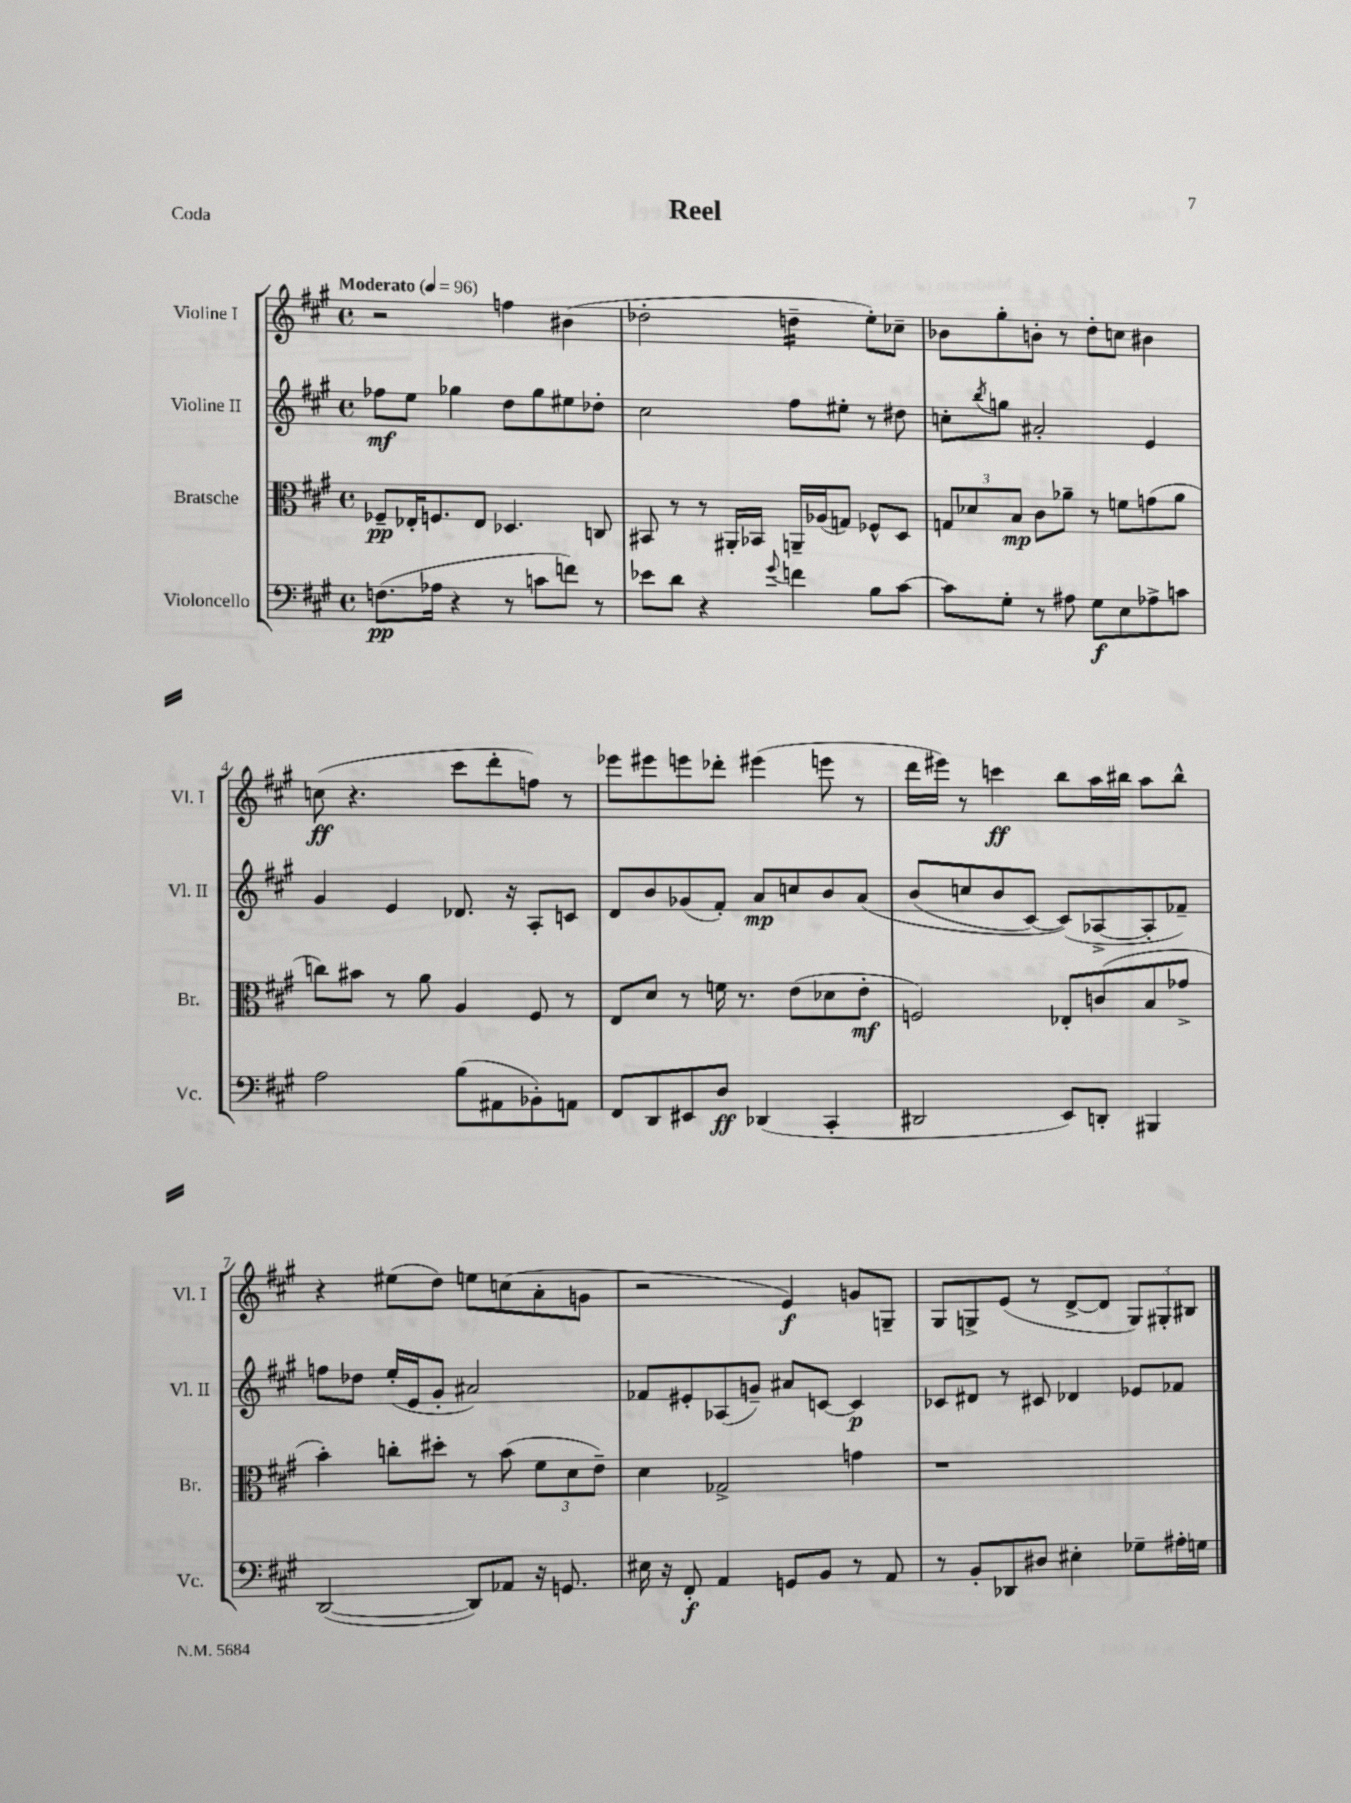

**kern	**kern	**kern	**kern
*staff4	*staff3	*staff2	*staff1
*clefF4	*clefC3	*clefG2	*clefG2
*k[f#c#g#]	*k[f#c#g#]	*k[f#c#g#]	*k[f#c#g#]
*M4/4	*M4/4	*M4/4	*M4/4
*met(c)	*met(c)	*met(c)	*met(c)
*MM96	*MM96	*MM96	*MM96
(8.F	8F-~	8ff-	2r
.	16E-'	8ee	.
16A-	8.F	.	.
4r	.	4gg-	.
.	8E-	.	.
8r	4.D-	8dd	4ff
8c	.	8gg-	.
8f)	.	8ee#	(4b#
8r	8C	8dd-'	.
=	=	=	=
8e-	8BB#	2cc#	2dd-'
8d	8r	.	.
4r	8r	.	.
.	16AA#'	.	.
.	16BB-	.	.
8qqg#	.	.	.
4f	16AA~	8ff#	4dd~
.	(16A-	.	.
.	8G)	8ee#'	.
8B	8F-^^	8r	8ee')
[8c#	8D	8dd#	8cc-~
=	=	=	=
8c#]	12G	8cc'	8b-
.	12d-	.	.
.	.	8qbb	.
8G#'	.	8gg	8gg#'
.	12B	.	.
8r	8c#	2a#'	8b'
8A#	8a-~	.	8r
8G#	8r	.	8dd'
8E	8f	.	8cc
8A-^	(8g	4e	4b#
8c	8a-	.	.
=	=	=	=
2A	8cc)	4g#	(8cc
.	8b#	.	4.r
.	8r	4e	.
.	8a	.	.
(8B	4A	8.d-	8ccc#
8AA#	.	.	8ddd'
.	.	16r	.
8BB-')	8F#	8A'	8ff)
8AA	8r	8c	8r
=	=	=	=
8FF#	8E	8d	8eee-
8DD	8d	8b	8eee#
8EE#	8r	(8g-	8eee
8D	16f	8f#')	8ddd-'
.	8.r	.	.
(4DD-	.	8a	(4eee#
.	(8e	8cc	.
4CC#'	8d-	8b	8eee
.	8e'	&(8a	8r
=	=	=	=
2DD#	2F)	(8b	16ddd
.	.	.	16eee#)
.	.	8cc	8r
.	.	8b	4ccc
.	.	[8c#)	.
8EE)	8E-'	(8c#]&)	8bb
8DD'	(8c	[8A-^	16aa
.	.	.	16bb#
4BBB#	8B	8A-']	8aa
.	8g-^	8f-~)	8bb#^^
=	=	=	=
([2DD	4b')	8ff	4r
.	.	8dd-	.
.	8cc'	(16ee'	(8ee#
.	.	16e	.
.	8dd#'	8g#'	8dd)
8DD])	8r	2a#)	8ee
8AA-	(8b	.	(8cc
16r	12f#	.	8a'
8.GG	.	.	.
.	12d	.	.
.	.	.	8g
.	12e~)	.	.
=	=	=	=
16E#	4d	8f-	2r
16r	.	.	.
8FF#'	.	8e#'	.
4AA	2G-^	(8A-	.
.	.	8g~)	.
8GG	.	8a#	4e)
8BB	.	[8c	.
8r	4g	4c]	8g
8AA	.	.	8G~
=	=	=	=
8r	1r	8c-	8G#
8BB'	.	8d#	8G^
8DD-	.	8r	(8e
8D#	.	8c#	8r
4E#'	.	4d-	[8d^
.	.	.	8d]
8G-~	.	8e-	12G)
.	.	.	12G#'
16A#'	.	8f-	.
.	.	.	12B#
16G	.	.	.
==	==	==	==
*-	*-	*-	*-
